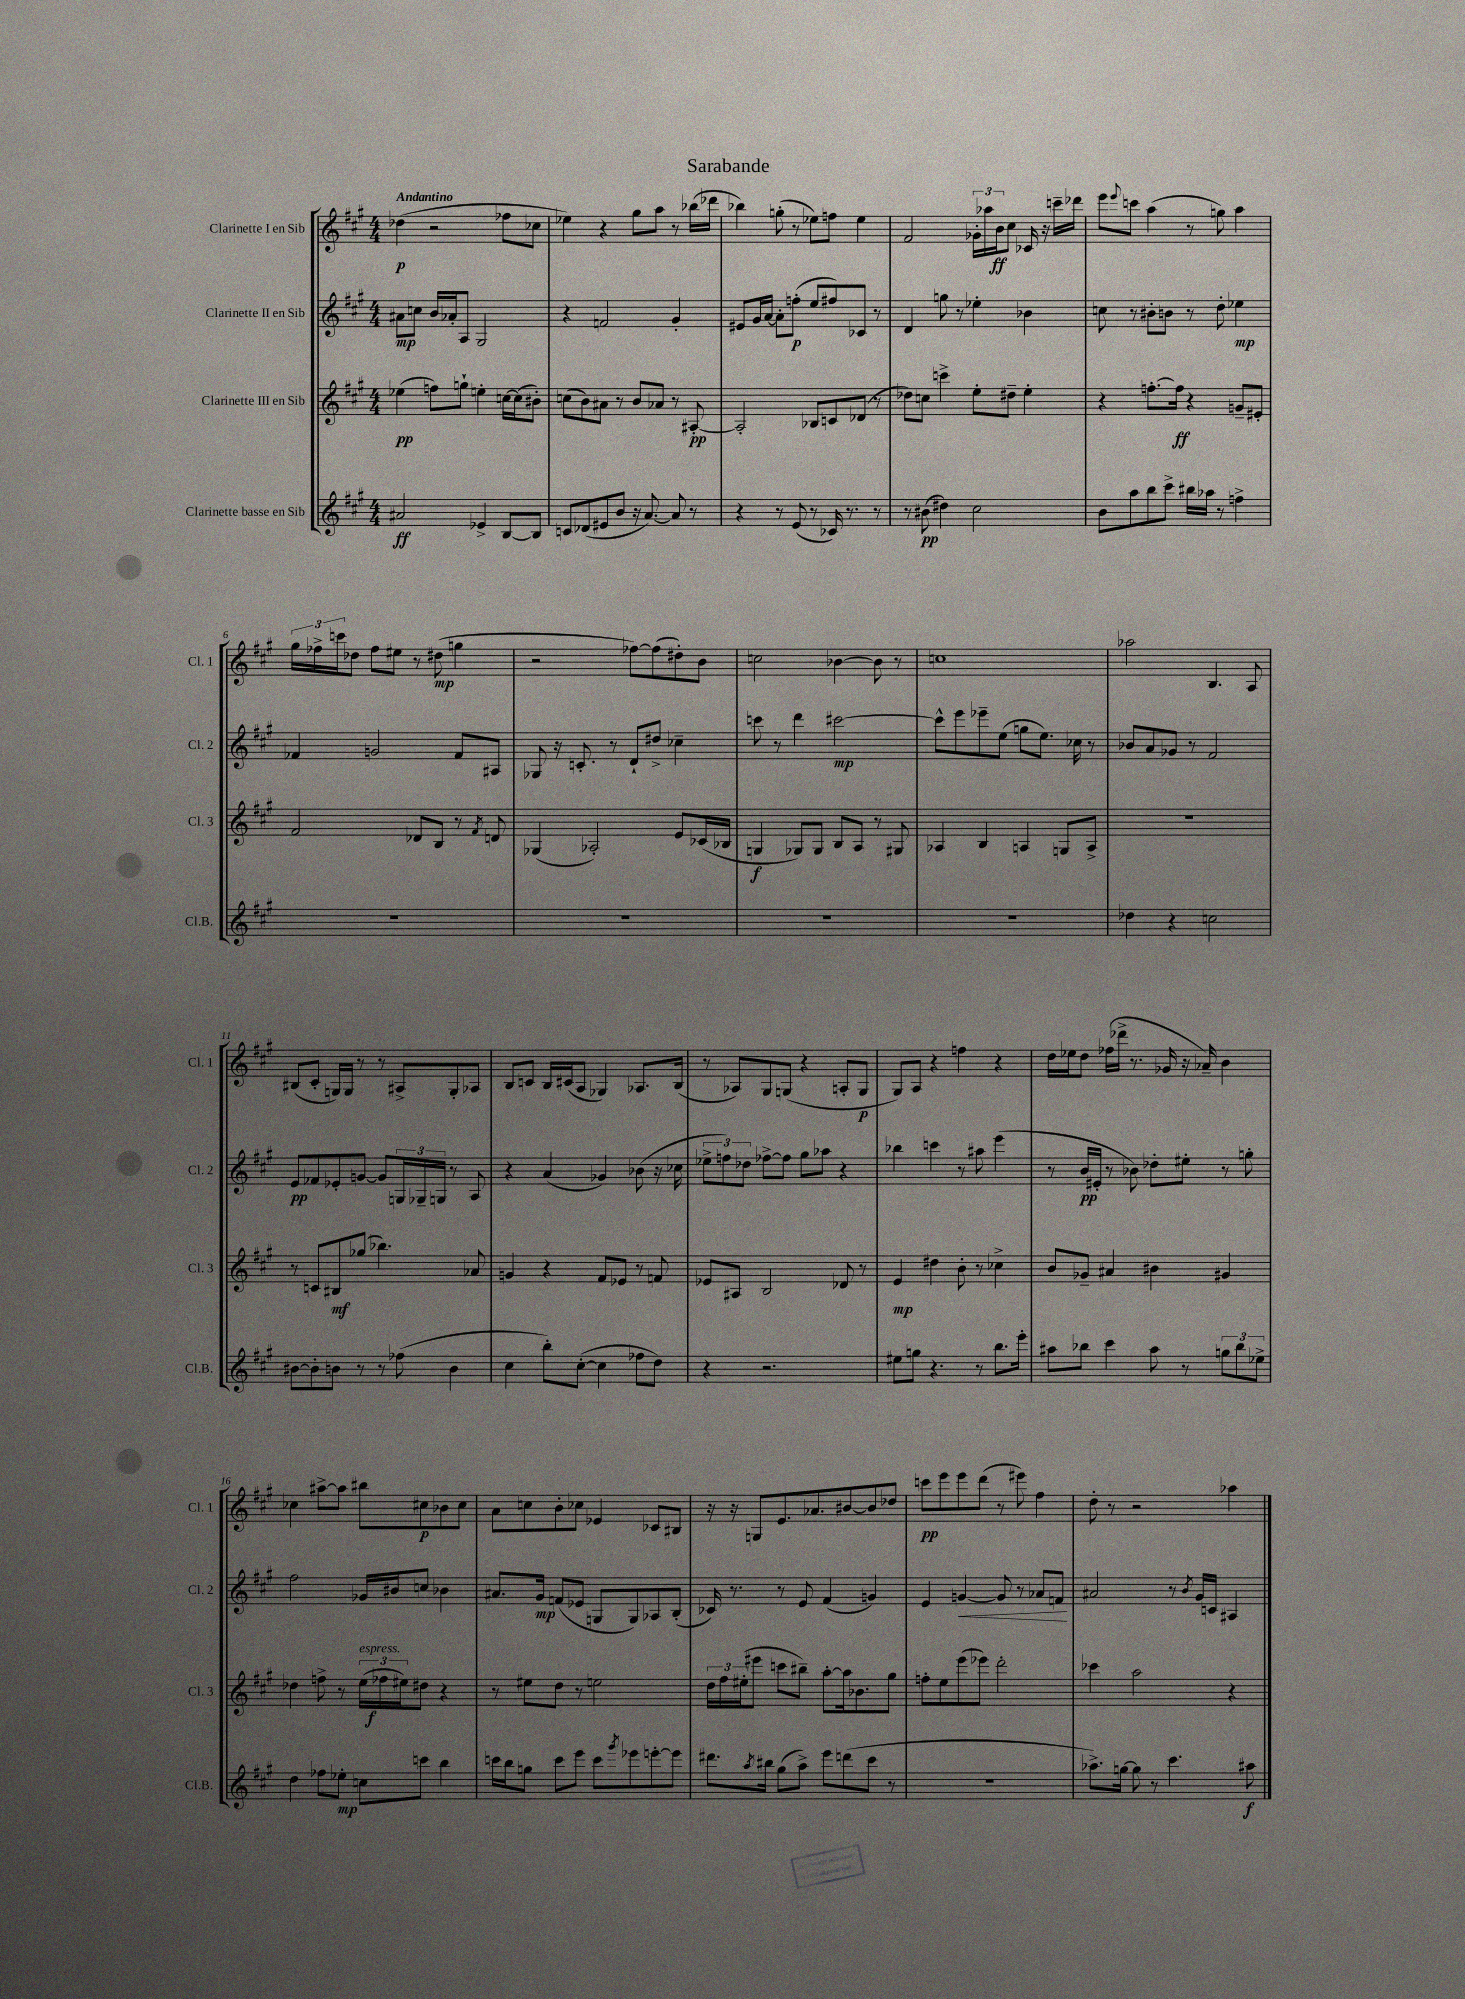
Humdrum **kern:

**kern	**kern	**kern	**kern
*staff4	*staff3	*staff2	*staff1
*clefG2	*clefG2	*clefG2	*clefG2
*k[f#c#g#]	*k[f#c#g#]	*k[f#c#g#]	*k[f#c#g#]
*M4/4	*M4/4	*M4/4	*M4/4
2a#/	(4ee-\	8a#\L	(4dd-\
.	.	8cc\J	.
.	8ff\L)	16b/LL	2r
.	.	16a-'/J	.
.	8gg`\J	8A/J	.
4e-^/	4ee'\	2G#/	.
[8B/L	[16cc\LL	.	8ff-\L
.	(16cc\]J	.	.
8B/]J	8b#'\J)	.	8cc-\J
=	=	=	=
8c/L	(8cc\L	4r	4ee-\)
(8d-/	8b\)	.	.
8e#/	8a#\J	2f/	4r
8b/J	8r	.	.
16r	8b/L	.	8gg#\L
[8.a/)	.	.	.
.	8a-/J	.	8aa\J
8a/]	8r	4g#'/	8r
8r	[8A#'/	.	(16bb-\LL
.	.	.	16ddd-\JJ
=	=	=	=
4r	2A#'/]	8e#/L	4bb-\)
.	.	16g#/L	.
.	.	[16a/JJ	.
8r	.	8a'\]L	(8gg'\
(8e/	.	(8ff'\J	8r
8r	8B-/L	8ee/L	8ee-\L)
16c-/)	8c/	8ff#/)	8ff\J
8.r	.	.	.
.	(8d-/J	8c-/J	4ee-\
8r	8r	8r	.
=	=	=	=
8r	8dd-\L)	4d/	2f#/
(8b#\	8cc\J	.	.
4dd#\)	4ccc^\	8gg\	.
.	.	8r	.
2cc#\	8ee'\L	4ee-'\	24g-'\LL
.	.	.	24aa-\
.	.	.	24b\J
.	8dd#~\J	.	8cc#\J
.	4ee'\	4b-\	16c-/
.	.	.	16r
.	.	.	16ccc~\LL
.	.	.	16ddd-\JJ
=	=	=	=
8b\L	4r	8cc\	8eee\L
.	.	.	8qqeee/
8aa\	.	8r	8ccc\J
8bb\	[8.ff'\L	8b#'\L	(4aa\
8ccc#^\J	.	8b\J	.
.	16ff\]Jk	.	.
16bb#\LL	4r	8r	8r
16aa-\JJ	.	.	.
8r	.	8dd'\	8gg\)
4ff^\	8g~/L	4ee-\	4aa\
.	8e#'/J	.	.
=	=	=	=
1r	2f#/	4f-/	24gg#\LL
.	.	.	24ff-^\
.	.	.	24ccc\J
.	.	.	8dd-\J
.	.	2g/	8ff-\L
.	.	.	8ee#\J
.	8d-/L	.	8r
.	8B/J	.	(8dd#\
.	8r	8f-/L	4gg\
.	8qf#/	.	.
.	8d/	8A#/J	.
=	=	=	=
1r	(4G-/	8G-/	2r
.	.	16r	.
.	.	8.c'/	.
.	2A-'/)	.	.
.	.	8r	.
.	.	8d`/L	[8ff-\L)
.	.	8dd#^/J	(8ff-\]
.	8e/L	4cc-~\	8dd#'\)
.	(16c-/L	.	8b\J
.	16B-/JJ	.	.
=	=	=	=
1r	4G/	8ccc\	2cc\
.	.	8r	.
.	8G-/L)	4ddd\	.
.	8G-/J	.	.
.	8B/L	[2ccc#\	[4b-\
.	8A/J	.	.
.	8r	.	8b-\]
.	8G#/	.	8r
=	=	=	=
1r	4A-/	8ccc#^^\]L	1cc
.	.	8eee\	.
.	4B/	8eee-~\	.
.	.	(8ee\J	.
.	4A/	8gg\L	.
.	.	8.ee\J)	.
.	8G/L	.	.
.	.	16cc-\	.
.	8A^/J	8r	.
=	=	=	=
4dd-\	1r	8b-/L	2aa-\
.	.	8a/	.
4r	.	8g-/J	.
.	.	8r	.
2cc\	.	2f#/	4.B/
.	.	.	8A/
=	=	=	=
[8b#\L	8r	8e/L	(8B#/L
8b#'\]	8c/L	8f-/	8c#'/J
8b\J	8B#/	8e-'/	16G/LL)
.	.	.	16G/JJ
8r	(8gg-/J	[8g/J	8r
8r	4.bb-\)	8g/]L	8r
(8ff-\	.	24G/L	8A#^/L
.	.	24G-~/	.
.	.	24G/JJ	.
4b\	.	8r	8G'/
.	8a-/	8A/	8A-/J
=	=	=	=
4cc#\	4g/	4r	8B/L
.	.	.	8c/J
8bb'\L)	4r	(4a/	16B/LL
.	.	.	(16c#/J
([8cc#'\J	.	.	8A/J
4cc#\]	8f#/L	4g-/)	4G-/)
.	8e-/J	.	.
8ff-\L	8r	(8b-\	8.A-/L
8dd\J)	8f/	16r	.
.	.	16cc-\	(16B/Jk
=	=	=	=
4r	8e-/L	12ee-^\L	8r
.	.	12ff\)	.
.	8A#/J	.	8A-/L)
.	.	12dd-\J	.
2.r	2B/	[8ff-^\L	8G#/
.	.	8ff-\]J	(8G/J
.	.	8gg#\L	4r
.	.	8aa-\J	.
.	8d-/	4r	8A'/L
.	8r	.	8G/J
=	=	=	=
8ee#\L	4e/	4bb-\	8G#/L)
8gg\J	.	.	8A/J
4.r	4dd#\	4ccc\	4r
.	8b'\	8r	4ff\
8r	8r	8aa#\	.
8.bb\L	4cc-^\	(4eee\	4r
16eee'\Jk	.	.	.
=	=	=	=
8aa#\L	8b/L	8r	16dd\LL
.	.	.	16ee-\J
8bb-\J	8g-~/J	16b/LL	8dd\J
.	.	16e#'/JJ	.
4ccc#\	4a#/	8r	(16ff-\LL
.	.	.	16ddd-^\JJ
.	.	8b-\)	8.r
8aa#\	4b#\	8dd-'\L	.
.	.	.	16g-/
8r	.	8ee#'\J	16r
.	.	.	16a-~/)
12gg\L	4g#/	8r	4b\
12bb-\	.	.	.
.	.	8gg'\	.
12ee-^\J	.	.	.
=	=	=	=
4dd\	4dd-\	2ff#\	4cc-\
8ff-\L	8ff^\	.	[8aa#^\L
8ee-'\J	8r	.	8aa#\]J
8cc\L	(24ee\LL	16g-/LL	8bb#\L
.	24ff-\	.	.
.	.	16b#/J	.
.	24ee#\J)	.	.
8ccc\J	8dd#\J	8cc/J	8cc#\
4bb\	4r	4b-\	8b-\
.	.	.	8cc#\J
=	=	=	=
16ccc\LL	8r	8.a#/L	8a\L
16bb\J	.	.	.
8gg\J	8ee#\L	.	8cc\
.	.	16g#/Jk	.
8ccc\L	8dd\J	(8f/L	8b'\
8eee\J	8r	8e-/J	8cc-\J
8ccc\L	2ee\	8G/L	4e-/
8qggg#/	.	.	.
8eee-\	.	8G/)	.
[8eee'\	.	8A-/	8c-/L
8eee\]J	.	(8B'/J	8B#/J
=	=	=	=
8.ddd#\L	24dd\LL	16c-/)	16r
.	24ff#\	.	.
.	.	8.r	16r
.	(24ee#'\J	.	.
.	8eee#\J	.	8G/L
8qaa/	.	.	.
16bb#\Jk	.	.	.
(8gg#\L	8ccc\L	8r	8.e/
8aa^\J)	8bb#~\J)	8e/	.
.	.	.	8.a-/
8eee\L	[8aa'\L	(4f#/	.
(8ddd\	16aa\]k	.	[8b#/
.	8.b-\	.	.
8ccc#\J	.	4g/)	8b#/]
8r	8gg#\J	.	8dd-/J
=	=	=	=
1r	8ff'\L	4e/	8ccc\L
.	8ee\	.	8eee\
.	(8eee\	[4g/	8eee\
.	8eee-\J)	.	(8ddd\J
.	2ddd'\	8g/]	8r
.	.	8r	8eee#\)
.	.	8a-/L	4ff#\
.	.	8f/J	.
=	=	=	=
8.aa-^\L)	4ccc-\	2a#/	8dd'\
.	.	.	8r
[16gg\Jk	.	.	.
8gg\]	2aa\	.	2r
8r	.	.	.
4.ccc#\	.	8r	.
.	.	8qb/	.
.	.	16g#/LL	.
.	.	16c/JJ	.
.	4r	4A#/	4aa-\
8aa#\	.	.	.
==	==	==	==
*-	*-	*-	*-
